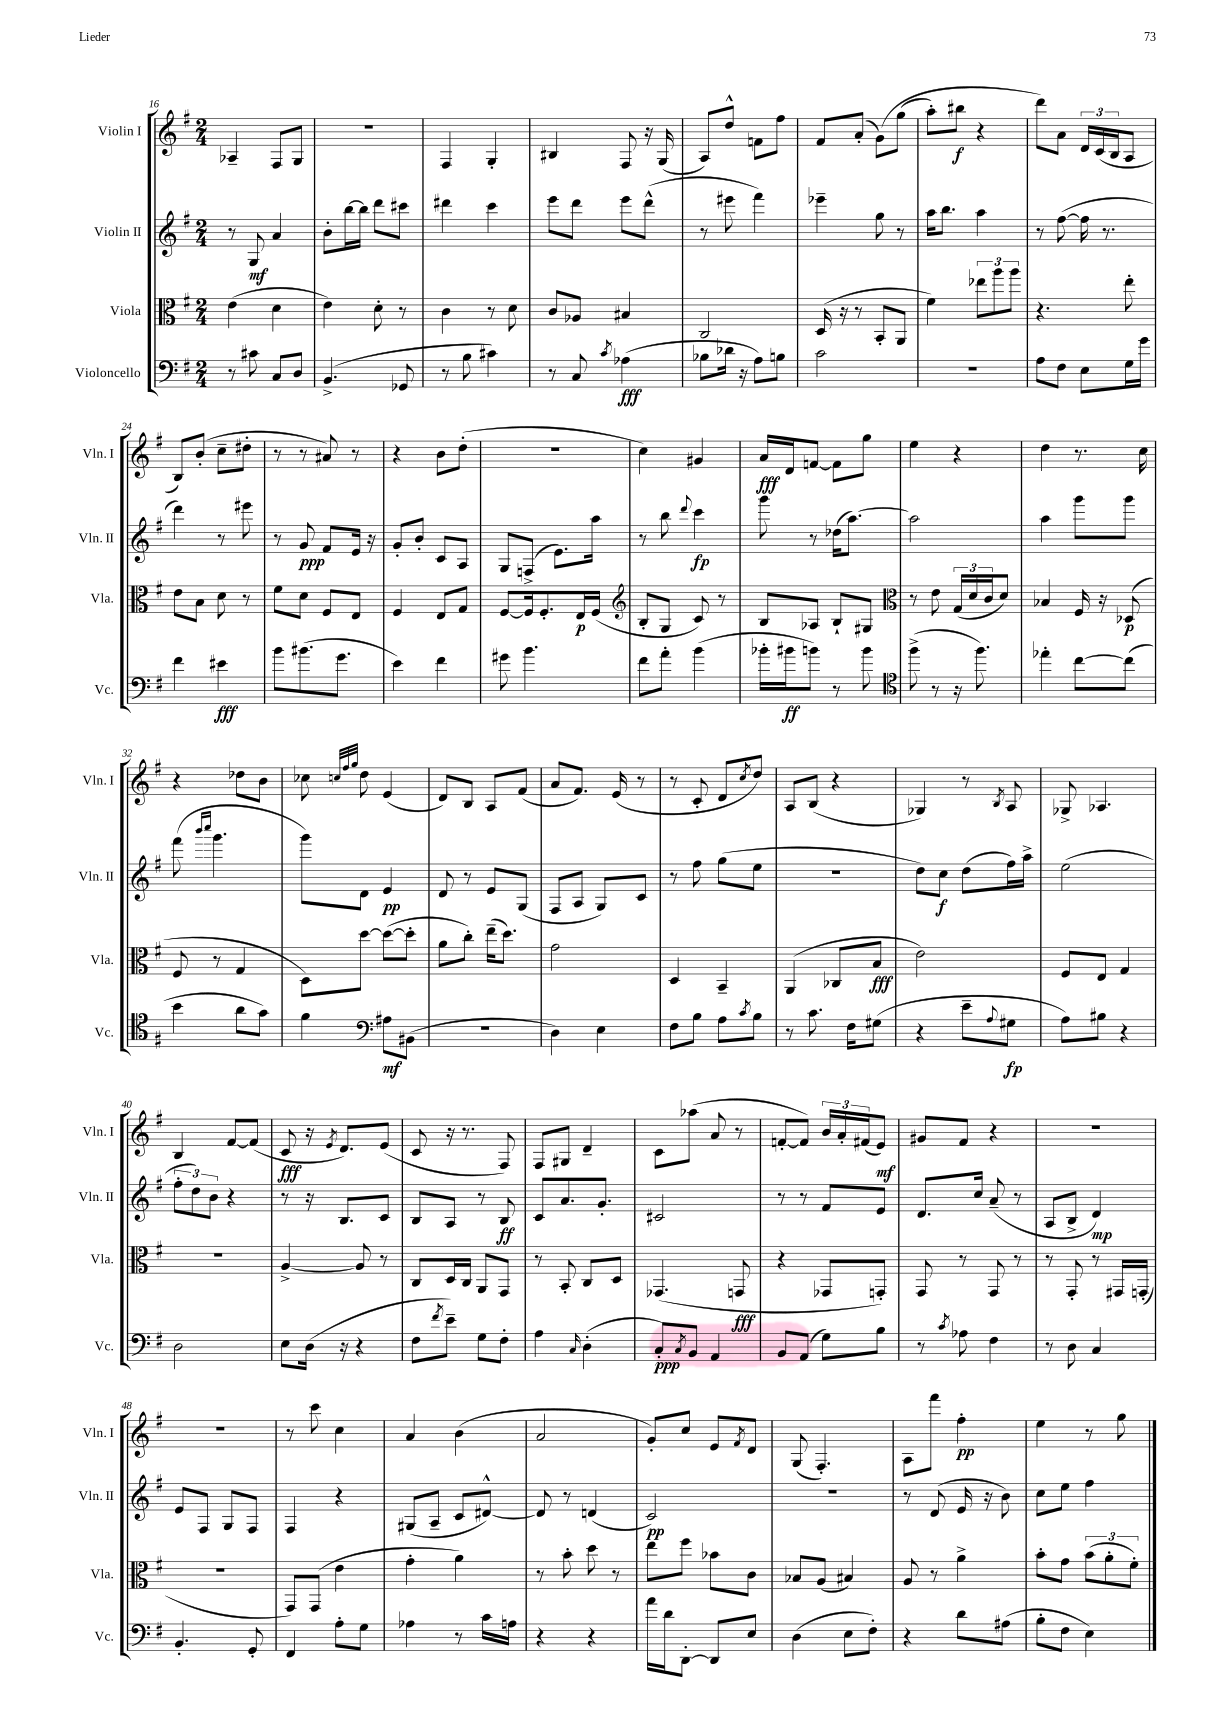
<<
\new StaffGroup <<
\new Staff = "s0" \with { instrumentName = "Violin I" shortInstrumentName = "Vln. I" } {
    \clef treble \key g \major \numericTimeSignature \time 2/4
    aes4-- fis8 g8 |
    R2 |
    fis4 g4-. |
    bis4 fis8 r16 g16( |
    a8) d''8-^ f'8 fis''8 |
    fis'8 a'8-.( g'8)\( g''8( |
    a''8-.) bis''8\f r4 |
    d'''8\) a'8 \tuplet 3/2 { d'16 c'16( b16 } a8 |
    b8) b'8-.( c''8-- dis''8-. |
    r8 r8 ais'8) r8 |
    r4 b'8 d''8-.( |
    R2 |
    c''4) gis'4 |
    a'16\fff d'16 f'8~ f'8 g''8 |
    e''4 r4 |
    d''4 r8. c''16 |
    r4 des''8 b'8 |
    ces''8 \grace { c''32 fis''32 g''32 } d''8 e'4( |
    d'8) b8 a8 fis'8( |
    a'8 fis'8.) e'16( r8 |
    r8 c'8-. d'8 \acciaccatura { c''8 } d''8) |
    a8 b8( r4 |
    ges4) r8 \acciaccatura { b8 } a8 |
    ges8-> aes4. |
    b4 fis'8~ fis'8( |
    c'8\fff r16 \acciaccatura { e'8 } d'8.) e'8( |
    c'8 r16 r8. fis8) |
    fis8 gis8 d'4-- |
    c'8 aes''8( a'8 r8 |
    f'8~-. f'8) \tuplet 3/2 { b'16 a'16-. fis'16( } e'8\mf) |
    gis'8 fis'8 r4 |
    R2 |
    R2 |
    r8 c'''8 c''4 |
    a'4 b'4( |
    a'2 |
    g'8-.) c''8 e'8 \acciaccatura { fis'8 } d'8 |
    g8( fis4.-.) |
    a8 fis'''8 fis''4-.\pp |
    e''4 r8 g''8 \bar "|." |
}
\new Staff = "s1" \with { instrumentName = "Violin II" shortInstrumentName = "Vln. II" } {
    \clef treble \key g \major \numericTimeSignature \time 2/4
    r8 g8\mf a'4 |
    b'8-. b''16~ b''16 d'''8 cis'''8 |
    dis'''4 c'''4 |
    e'''8 d'''8 e'''8 d'''8-^( |
    r8 eis'''8 fis'''4) |
    ees'''4-- g''8 r8 |
    a''16 b''8. a''4 |
    r8 fis''8~( fis''16 r8. |
    d'''4) r8 eis'''8 |
    r8 g'8\ppp fis'8 e'16 r16 |
    g'8-. b'8-. c'8 a8 |
    g8 f8->( e'8.) a''16 |
    r8 b''8 \appoggiatura { d'''8 } c'''4\fp |
    g'''8 r8 des''16( a''8.~) |
    a''2 |
    a''4 g'''8 g'''8 |
    fis'''8( \grace { b'''16 c''''16 } g'''4. |
    g'''8) d'8 e'4\pp |
    d'8 r8 e'8 g8( |
    fis8 a8 g8) c'8 |
    r8 fis''8 g''8( e''8 |
    r2 |
    d''8) c''8\f d''8( fis''16) a''16-> |
    e''2( |
    \tuplet 3/2 { fis''8-. d''8) b'8 } r4 |
    r8 r16 b8. c'8 |
    b8 a8 r8 b8\ff |
    c'8 a'8. g'8.-. |
    cis'2 |
    r8 r8 fis'8 e'8 |
    d'8. c''16 a'8--( r8 |
    a8 b8-> d'4\mp) |
    e'8 fis8 g8 fis8 |
    fis4 r4 |
    gis8( a8-- c'8 dis'8~-^) |
    dis'8 r8 d'4( |
    c'2\pp) |
    R2 |
    r8 d'8( e'16 r16 b'8) |
    c''8 e''8 fis''4 \bar "|." |
}
\new Staff = "s2" \with { instrumentName = "Viola" shortInstrumentName = "Vla." } {
    \clef alto \key g \major \numericTimeSignature \time 2/4
    e'4( d'4 |
    e'4) d'8-. r8 |
    c'4 r8 d'8 |
    c'8 aes8 bis4 |
    c2 |
    d16( r16 r8 b,8-. a,8 |
    fis'4) \tuplet 3/2 { ees''8 a''8 a''8 } |
    r4. e''8-. |
    e'8 b8 d'8 r8 |
    fis'8 d'8 fis8 e8 |
    fis4 e8 g8 |
    fis8~ fis16 fis8.-. e16\p fis16( |
    \clef treble b8-. g8 c'8) r8 |
    b8 aes8 b8-! gis8 |
    \clef alto r8 e'8 \tuplet 3/2 { g16( d'16 c'16 } d'8) |
    bes4 fis16 r16 des8\p( |
    fis8 r8 g4 |
    d8) d''8~ d''8~( d''8-. |
    a'8 c''8-.) e''16--( d''8.) |
    g'2 |
    d4 b,4-- |
    a,4( ces8 b8\fff |
    e'2) |
    fis8 e8 g4 |
    r2 |
    a4~-> a8 r8 |
    c8 d16 c16 a,8 g,8 |
    r8 b,8-. c8 d8 |
    ges,4.( g,8\fff |
    r4 ges,8 g,8-.) |
    g,8 r8 g,8 r8 |
    r8 g,8-. r8 gis,16 g,16-.( |
    R2 |
    g,8) g,8( e'4 |
    g'4-. a'4) |
    r8 b'8-. d''8 r8 |
    e''8 fis''8 bes'8 c'8 |
    bes8 a8( bis4) |
    a8 r8 a'4-> |
    b'8-. g'8 \tuplet 3/2 { b'8( a'8-. fis'8-.) } \bar "|." |
}
\new Staff = "s3" \with { instrumentName = "Violoncello" shortInstrumentName = "Vc." } {
    \clef bass \key g \major \numericTimeSignature \time 2/4
    r8 cis'8 c8 d8 |
    b,4.->( ges,8 |
    r8 b8 cis'4) |
    r8 c8 \acciaccatura { c'8 } aes4\fff( |
    bes8 des'16 r16 a8) b8 |
    c'2 |
    R2 |
    a8 fis8 e8 g16 g'16 |
    fis'4 eis'4\fff |
    b'8 bis'8.( g'8. |
    e'4) fis'4 |
    gis'8 b'4. |
    fis'8 a'8-. b'4( |
    bes'16-. bis'16\ff b'8) r8 b'8 |
    \clef tenor fis''8->( r8 r16 fis''8.) |
    ees''4-. c''8~ c''8( |
    b'4 a'8 g'8) |
    fis'4 \clef bass ais8\mf bis,8( |
    R2 |
    d4) e4 |
    fis8 b8 a8 \acciaccatura { c'8 } b8 |
    r8 c'8. fis16 gis8( |
    r4 e'8-- \appoggiatura { a8 } gis8\fp |
    a8) bis8 r4 |
    d2 |
    e8 d16( r16 r4 |
    fis8 \acciaccatura { fis'8 } e'8--) g8 fis8-. |
    a4 \grace { c16 } d4-.( |
    c8-.\ppp) \acciaccatura { c8 } b,8 a,4 |
    b,8 a,8( g8) b8 |
    r8 \acciaccatura { c'8 } aes8 fis4 |
    r8 d8 c4 |
    b,4.-. g,8-. |
    fis,4 a8-. g8 |
    aes4 r8 c'16 a16 |
    r4 r4 |
    a'16 d'16 d,8~-. d,8 e8 |
    d4( e8 fis8-.) |
    r4 d'8 ais8( |
    b8-. fis8 e4) \bar "|." |
}
>>
>>
\layout { \context { \Score currentBarNumber = #16 } }
